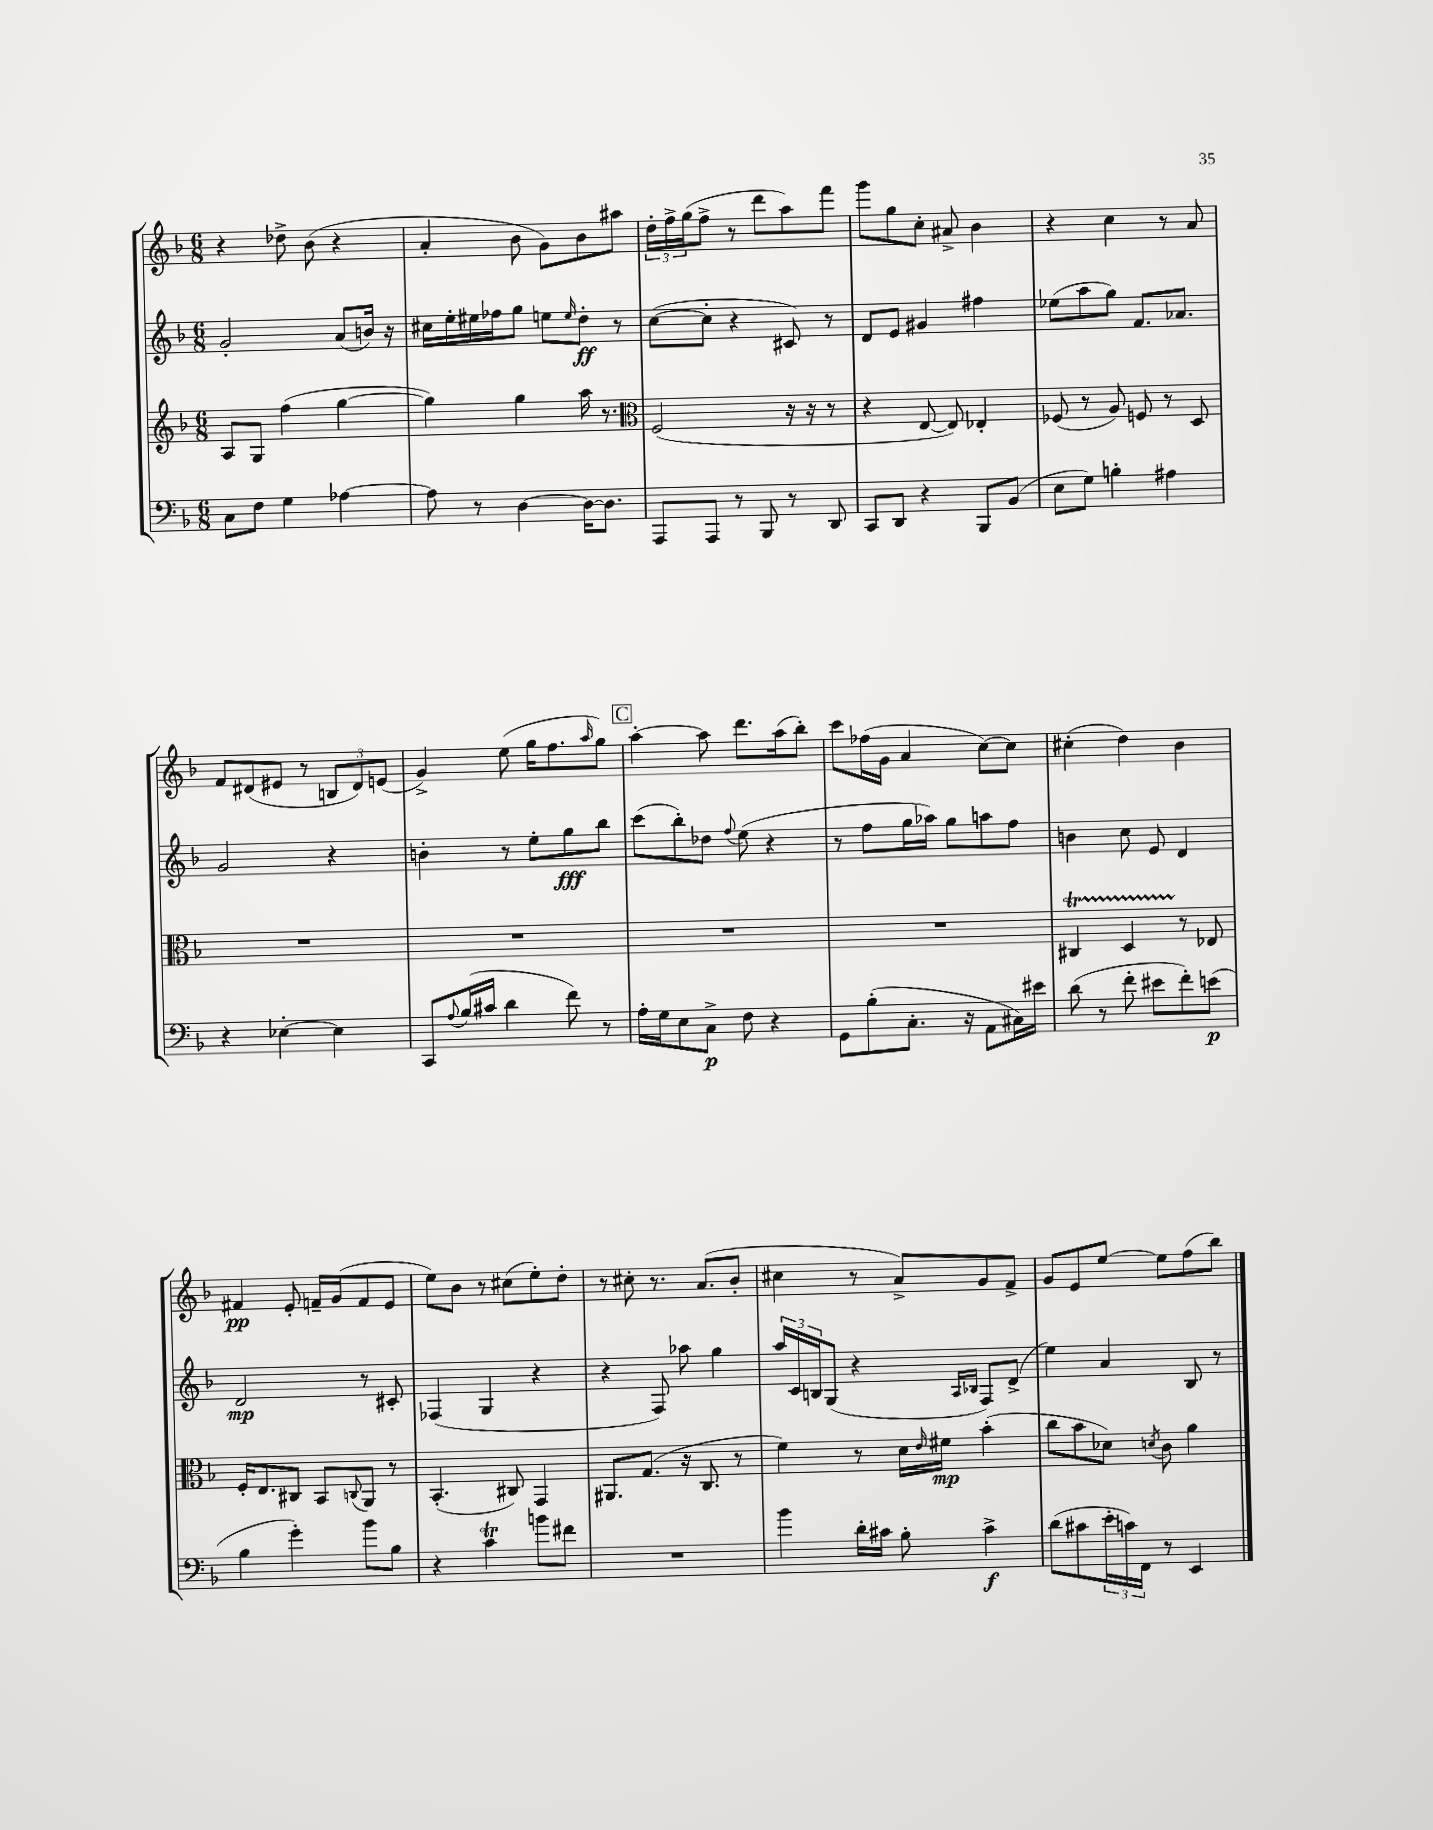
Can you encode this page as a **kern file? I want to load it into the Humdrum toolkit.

**kern	**dynam	**kern	**dynam	**kern	**dynam	**kern	**dynam
*part4	*part4	*part3	*part3	*part2	*part2	*part1	*part1
*staff4	*staff4	*staff3	*staff3	*staff2	*staff2	*staff1	*staff1
*clefF4	*	*clefG2	*	*clefG2	*	*clefG2	*
*k[b-]	*	*k[b-]	*	*k[b-]	*	*k[b-]	*
*M6/8	*	*M6/8	*	*M6/8	*	*M6/8	*
=13	=13	=13	=13	=13	=13	=13	=13
8C\L	.	8A/L	.	2g'/	.	4r	.
8F\J	.	8G/J	.	.	.	.	.
4G\	.	(4ff\	.	.	.	8dd-X^\	.
.	.	.	.	.	.	(8b-\	.
[4A-X\	.	[4gg\	.	(8a/L	.	4r	.
.	.	.	.	16bn/Jk)	.	.	.
.	.	.	.	16r	.	.	.
=14	=14	=14	=14	=14	=14	=14	=14
8A-\]	.	4gg\])	.	16cc#X\LL	.	4a'/	.
.	.	.	.	16ee'\	.	.	.
8r	.	.	.	16ee#X\	.	.	.
.	.	.	.	16ff-X\J	.	.	.
[4D\	.	4gg\	.	8gg\J	.	8b-\	.
.	.	.	.	8een\L	.	8g\L)	.
.	.	.	.	16qqee/	.	.	.
16D\KL_	.	16aa\	.	8dd'\J	ff	8b-\	.
8.D\J]	.	8.r	.	.	.	.	.
.	.	.	.	8r	.	8aa#X\J	.
=15	=15	=15	=15	=15	=15	=15	=15
*	*	*clefC3	*	*	*	*	*
8AAA/L	.	(2F/	.	([8cc\L	.	24dd'\LL	.
.	.	.	.	.	.	24ff^\	.
.	.	.	.	.	.	(24gg\J	.
8AAA/J	.	.	.	8cc'\J]	.	8ff^\J	.
8r	.	.	.	4r	.	8r	.
8BBB-/	.	.	.	.	.	8ddd\L	.
8r	.	16r	.	8c#X/)	.	8aa\)	.
.	.	16r	.	.	.	.	.
8DD/	.	8r	.	8r	.	8fff\J	.
=16	=16	=16	=16	=16	=16	=16	=16
8CC/L	.	4r	.	8d/L	.	8ggg\L	.
8DD/J	.	.	.	8e/J	.	8gg\	.
4r	.	[8E/	.	4g#X/	.	8cc'\J	.
.	.	8E/])	.	.	.	8a#X^/	.
8BBB-/L	.	4E-X'/	.	4ff#X\	.	4b-\	.
(8BB-/J	.	.	.	.	.	.	.
=17	=17	=17	=17	=17	=17	=17	=17
8E\L	.	(8F-X/	.	(8ee-X\L	.	4r	.
8G\J)	.	8r	.	8aa\	.	.	.
4Bn'\	.	8A/)	.	8gg\J)	.	4cc\	.
.	.	8Fn/	.	8.f/L	.	.	.
4A#X\	.	8r	.	.	.	8r	.
.	.	.	.	8.a-X/J	.	.	.
.	.	8D/	.	.	.	8a/	.
!!LO:LB:g=z
=18	=18	=18	=18	=18	=18	=18	=18
4r	.	2.r	.	2g/	.	8f/L	.
.	.	.	.	.	.	(8d#X/	.
[4E-X'\	.	.	.	.	.	8e#X/J	.
.	.	.	.	.	.	8r	.
4E-\]	.	.	.	4r	.	12Bn/L	.
.	.	.	.	.	.	12d#/)	.
.	.	.	.	.	.	(12en/J	.
=19	=19	=19	=19	=19	=19	=19	=19
8CC/L	.	2.r	.	4bn'\	.	4g^/)	.
8qqA/	.	.	.	.	.	.	.
(16B-/L	.	.	.	.	.	.	.
16c#X/JJ	.	.	.	.	.	.	.
4d\	.	.	.	8r	.	(8ee\	.
.	.	.	.	8ee'\L	.	16gg\KL	.
.	.	.	.	.	.	8.ff\	.
8f\)	.	.	.	8gg\	fff	.	.
.	.	.	.	.	.	16qqaa/	.
8r	.	.	.	8bb-\J	.	8gg\J)	.
!!LO:REH:place=s1:t=C
=20	=20	=20	=20	=20	=20	=20	=20
16A'\LL	.	2.r	.	(8ccc\L	.	[4aa'\	.
16G\J	.	.	.	.	.	.	.
8E\	.	.	.	8bb-'\)	.	.	.
8C^\J	p	.	.	8dd-X\J	.	8aa\]	.
.	.	.	.	8qqff/	.	.	.
8F\	.	.	.	(8ee\	.	8.ddd\L	.
4r	.	.	.	4r	.	.	.
.	.	.	.	.	.	(16aa\k	.
.	.	.	.	.	.	8bb-'\J)	.
=21	=21	=21	=21	=21	=21	=21	=21
8GG\L	.	2.r	.	8r	.	8ccc\L	.
(8B-'\	.	.	.	8ff\L	.	(16ff-X\L	.
.	.	.	.	.	.	16g\JJ	.
8.C'\J	.	.	.	16gg\L	.	4a/	.
.	.	.	.	16aa-X\JJ)	.	.	.
.	.	.	.	8gg\L	.	.	.
16r	.	.	.	.	.	.	.
8AA\L	.	.	.	8aan\	.	[8cc\L)	.
16C#X\L)	.	.	.	8ff\J	.	8cc\J]	.
16e#X\JJ	.	.	.	.	.	.	.
=22	=22	=22	=22	=22	=22	=22	=22
(8d\	.	4C#Xt/	.	4bn\	.	(4cc#X'\	.
8r	.	.	.	.	.	.	.
8f'\	.	4DTTT/	.	8cc\	.	4dd\)	.
8e#X\L	.	.	.	8e/	.	.	.
8f'\)	.	8r	.	4d/	.	4b-\	.
(8en\J	p	8E-X/	.	.	.	.	.
!!LO:LB:g=z
=23	=23	=23	=23	=23	=23	=23	=23
4B-\	.	16F'/KL	.	2d/	mp	4f#X/	pp
.	.	8.E/	.	.	.	.	.
4g'\)	.	8C#X/J	.	.	.	8e'/	.
.	.	8BB-/L	.	.	.	16fn~/LL	.
.	.	.	.	.	.	(16g/J	.
.	.	8qqCn/	.	.	.	.	.
8b-\L	.	8AA/J	.	8r	.	8f/	.
8B-\J	.	8r	.	8c#X'/	.	8e/J	.
=24	=24	=24	=24	=24	=24	=24	=24
4r	.	(4.BB-'/	.	(4F-X/	.	8ee\L)	.
.	.	.	.	.	.	8b-\J	.
4cT\	.	.	.	4G/	.	8r	.
.	.	8C#X/)	.	.	.	(8cc#X\L	.
8bn\L	.	4GG/	.	4r	.	8ee'\)	.
8f#X\J	.	.	.	.	.	8dd'\J	.
=25	=25	=25	=25	=25	=25	=25	=25
2.r	.	8.AA#X/L	.	4r	.	8r	.
.	.	.	.	.	.	8cc#X'\	.
.	.	(8.G/J	.	.	.	.	.
.	.	.	.	8F/)	.	8.r	.
.	.	16r	.	8aa-X\	.	.	.
.	.	8.C/	.	.	.	(8.a/L	.
.	.	.	.	4gg\	.	.	.
.	.	8r	.	.	.	8b-'/J	.
=26	=26	=26	=26	=26	=26	=26	=26
4b-\	.	4f\)	.	24aa/LL	.	4cc#X\	.
.	.	.	.	24c/	.	.	.
.	.	.	.	24Bn/J	.	.	.
.	.	.	.	(8G/J	.	.	.
16d'\LL	.	8r	.	4r	.	8r	.
16c#X\JJ	.	.	.	.	.	.	.
8B-'\	.	16d\LL	.	.	.	8a^/L)	.
.	.	16qqe/	.	.	.	.	.
.	.	16f#X\JJ	mp	.	.	.	.
.	.	.	.	16qqA/LL	.	.	.
.	.	.	.	16qqB-X/JJ	.	.	.
4c#^\	f	(4b-'\	.	8F/L)	.	8g/	.
.	.	.	.	(8d^/J	.	8f^/J	.
=27	=27	=27	=27	=27	=27	=27	=27
(8d\L	.	8cc\L	.	4ee\)	.	8g/L	.
8c#X\	.	8b-\	.	.	.	8e/	.
24e'\L	.	8d-X\J)	.	4a/	.	[8ee/J	.
24cn\)	.	.	.	.	.	.	.
24FF\JJ	.	.	.	.	.	.	.
.	.	8qdn/	.	.	.	.	.
8r	.	8c\	.	.	.	8ee\L]	.
4EE/	.	4a\	.	8B-/	.	(8ff\	.
.	.	.	.	8r	.	8bb-\J)	.
==	==	==	==	==	==	==	==
*-	*-	*-	*-	*-	*-	*-	*-
